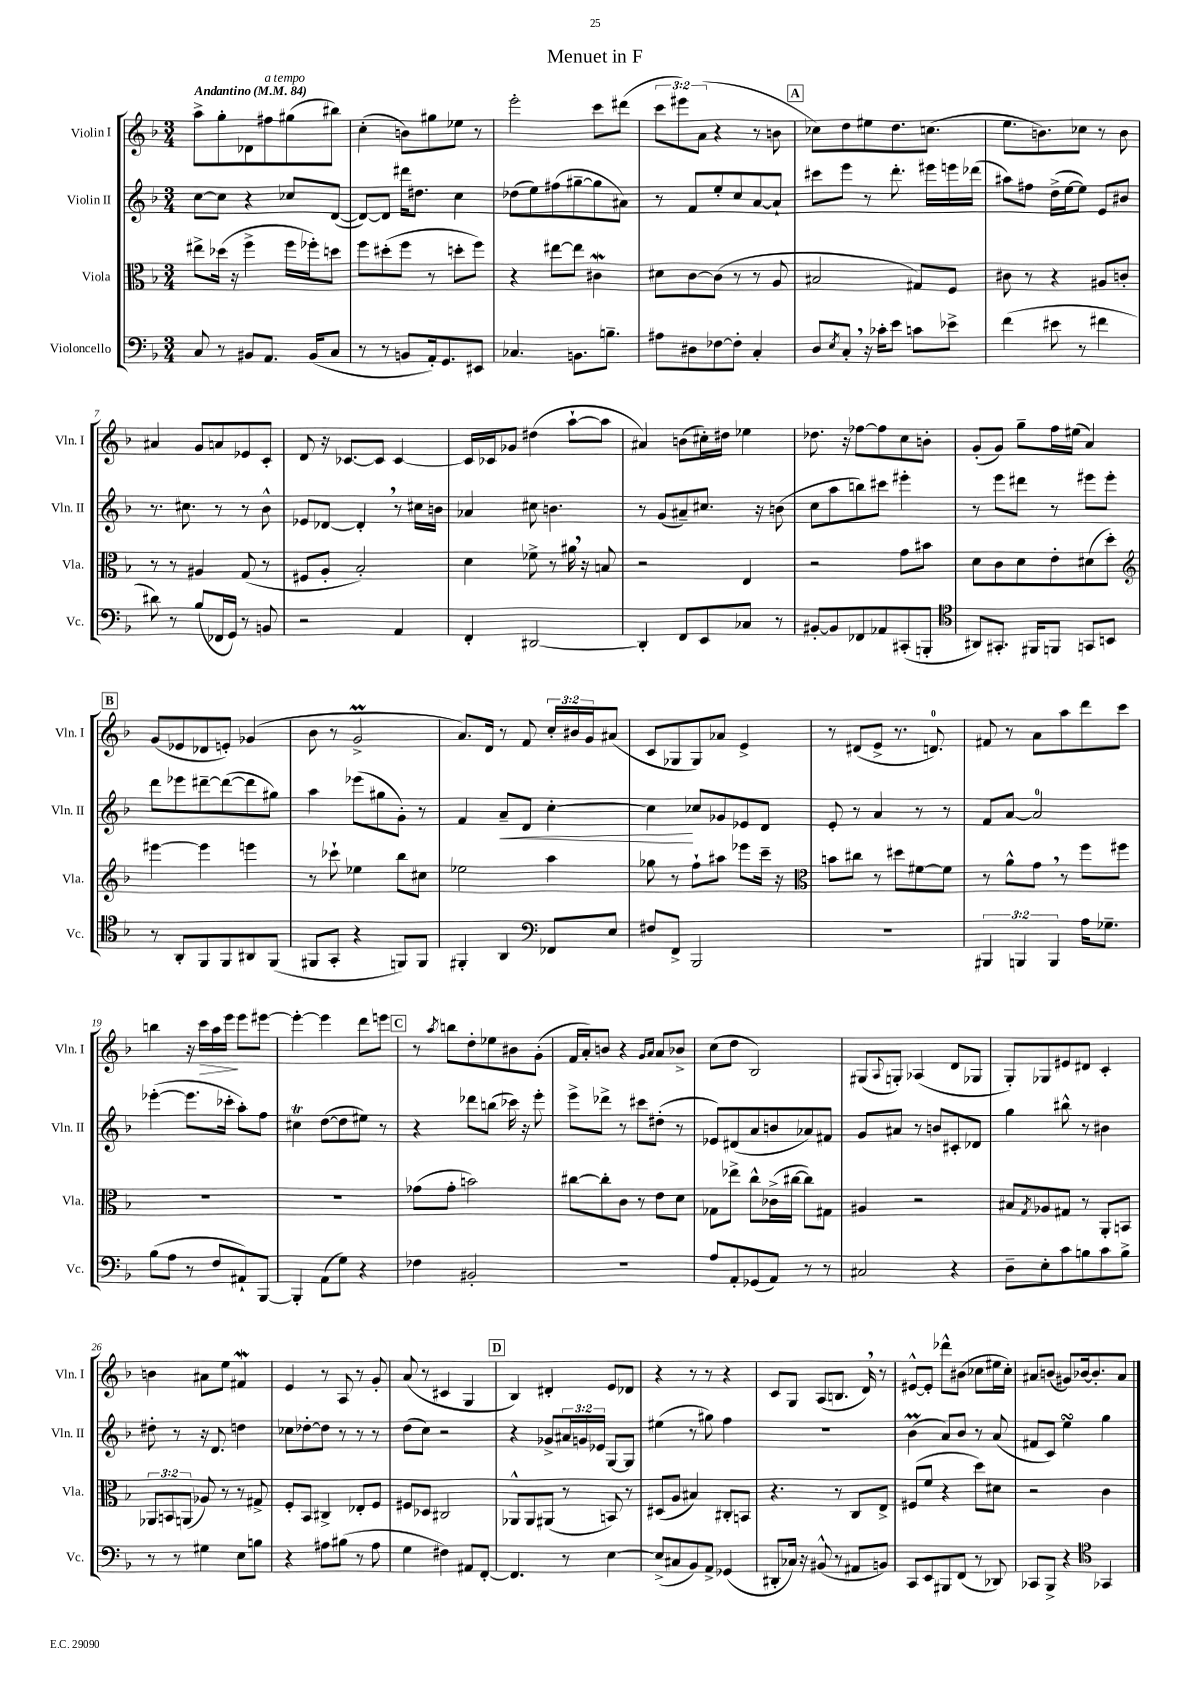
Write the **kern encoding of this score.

**kern	**kern	**kern	**kern
*staff4	*staff3	*staff2	*staff1
*clefF4	*clefC3	*clefG2	*clefG2
*k[b-]	*k[b-]	*k[b-]	*k[b-]
*M3/4	*M3/4	*M3/4	*M3/4
*MM84	*MM84	*MM84	*MM84
8C	8ee#^	[8cc	8aa^
8r	(16dd-	8cc]	8gg'
.	16r	.	.
8BB#	4ff^	4r	8d-
8.AA	.	.	8ff#
.	16ff	8cc-	(8gg#
(16BB#	16ff-')	.	.
8C	8dd	([8d	8bb#)
=	=	=	=
8r	8ff	8d_)	(4cc'
8r	(8dd#'	8d]	.
8BB	8ff	16ddd#	8b)
.	.	8.dd#	.
16AA')	8r	.	8gg#
8.GG	.	.	.
.	8dd'	4cc	8ee-
8EE#	8ff)	.	8r
=	=	=	=
4.C-	4r	(8dd-	2eee'
.	.	8ee)	.
.	[8ee#	(8ff#	.
8.BB	8ee#]	[8gg#~	.
.	4c#	8gg#]	8ccc
8.B~	.	.	.
.	.	8a#)	(8ddd#
=	=	=	=
8A#	8d#	8r	12ccc
.	.	.	12eee#)
8D#	[8c	8f	.
.	.	.	(12a
[8F-	(8c]	8ee'	4r
8F-']	8r	8cc	.
4C'	8r	[8a	8r
.	8A	8a`]	8b
=	=	=	=
8D	2B#	8ccc#	8cc-)
8qE	.	.	.
8C'	.	8eee	8dd
16r	.	8r	8ee#
16c-'	.	.	.
8e	.	8.ddd'	8.dd
8c	8G#)	.	.
.	.	16eee#	(8.cc
8e-^	8F	16eee	.
.	.	(16ddd-	.
=	=	=	=
(4f	8c#	8aa#)	8.ee
.	8r	8ff#	.
.	.	.	8.b)
8e#	4r	(16dd^	.
.	.	[16ee	.
8r	.	8ee])	8cc-
4f#	8A#	8e	8r
.	8c'	8b#	8b
=	=	=	=
8d#)	8r	8.r	4a#
8r	8r	.	.
.	.	8.cc#	.
(8B-	4A#	.	8g
16FF-	.	8r	8a
16GG)	.	.	.
8r	(8G	8r	8e-
8BB	8r	8b-^^	8c'
=	=	=	=
2r	8F#	8e-	8d
.	8A'	[8d-	16r
.	.	.	[8.c-
.	2B-')	4d-']	.
.	.	.	8c-]
4AA	.	8r	[4c-
.	.	16cc#	.
.	.	16b	.
=	=	=	=
4FF'	4d	4a-	16c-]
.	.	.	16c-
.	.	.	8g-
[2DD#	8f-^	8cc#	(4dd#
.	8r	4.b	.
.	16a#	.	[8aa`
.	16r	.	.
.	8B	.	8aa]
=	=	=	=
4DD#']	2r	8r	4a#)
.	.	(8g	.
8FF	.	8a#~)	(8b
8EE	.	8.cc#	16cc#')
.	.	.	16dd#
8C-	4E	.	4ee-
.	.	16r	.
8r	.	(8b	.
=	=	=	=
[8BB#'	2r	8cc	8.dd-
8BB#]	.	8aa	.
.	.	.	16r
8FF-	.	8bb)	[8ff-
8AA-	.	8ccc#	8ff-]
(8CC#'	8g	4eee#'	8cc
8BBB'	8b#	.	8b'
=	=	=	=
*clefC4	*	*	*
8AA#)	8d	8r	(8g'
8.GG#'	8c	8eee	8g)
.	8d	8ddd#	8gg~
16FF#	.	.	.
8FF	8e'	8r	16ff
.	.	.	(16ee#
8GG	(8d#	8eee#	4a)
8BB	8dd')	8eee#'	.
=	=	=	=
*	*clefG2	*	*
8r	[4eee#	8ddd	(8g
8AA'	.	8eee-	8e-
8FF	4eee#]	[8ddd#~	8d-
8FF	.	(8ddd#_	8e')
8AA#	4eee	8ddd#]	(4g-
(8FF	.	8gg#)	.
=	=	=	=
8FF#	8r	4aa	8b-
8GG'	8ccc-`	.	8r
4r	4ee-	(8eee-	2g^
.	.	8gg#	.
8FF)	8bb-	8g')	.
8FF	8cc#	8r	.
=	=	=	=
4FF#'	2ee-	4f	8.a)
.	.	.	16d
4AA	.	8a~	8r
.	.	8d	8f
*clefF4	*	*	*
8FF-	4aa	[4cc'	24cc'
.	.	.	24b#
.	.	.	24g
8E	.	.	(8a#
=	=	=	=
8F#	8gg-	4cc]	8c
8FF^	8r	.	8G-
2BBB-	8ff`	8cc-	8G-)
.	8aa#	8g-	8a-
.	8eee-	8e-	4e^
.	16ccc~	8d	.
.	16r	.	.
=	=	=	=
*	*clefC3	*	*
2.r	8b	8e'	8r
.	8cc#	8r	(8d#
.	8r	4a	8e^
.	8dd#	.	8.r
.	[8f#	8r	.
.	.	.	8.d)
.	8f#]	8r	.
=	=	=	=
6BBB#	8r	8f	8f#
.	8a^^	[8a	8r
6BBB	.	.	.
.	8g	2a]	8a
6BBB	.	.	.
.	8r	.	8aa
16A	8ff	.	8ddd
8.G-~	.	.	.
.	8ff#	.	8ccc
=	=	=	=
(8B-	2.r	([4eee-'	4bb
8A	.	.	.
8r	.	8.eee-]	16r
.	.	.	16ccc
8F	.	.	16aa
.	.	16ccc-'	16eee
8AA#`)	.	8aa')	8eee
[8BBB-	.	8ff	[8eee#
=	=	=	=
4BBB-']	2.r	4cc#	4eee#'_
(8AA	.	([8dd	4eee#]
8G)	.	8dd]	.
4r	.	8ee#)	8ddd
.	.	8r	8eee
=	=	=	=
4F-	(8g-	4r	8r
.	.	.	8qaa
.	8g-'	.	8bb
2BB#'	2b)	8ddd-	8dd'
.	.	(8bb	8ee-
.	.	16ccc-)	8b#
.	.	16r	.
.	.	8eee'	(8g'
=	=	=	=
2.r	[8cc#	8eee^	16f
.	.	.	16a')
.	8cc#']	8ddd-^	8b
.	8c	8r	4r
.	8r	8ccc#	.
.	.	.	16qqg
.	.	.	16qqa
.	8e	(8dd#'	8a
.	8d	8r	8b-^
=	=	=	=
8A	8G-	8e-)	(8cc
8AA'	8ee-^	(8d#	8dd
(8GG-	8cc^^	8a	2B-)
8AA)	(16c-^	8b	.
.	[16cc#	.	.
8r	8cc#])	8a-)	.
8r	8G#	8f#	.
=	=	=	=
2C#	4A#	8g	(8G#
.	.	.	8qqA
.	.	8a#	8G')
.	2r	8r	(4A-
.	.	8b	.
4r	.	8c#'	8d
.	.	8d-	8G-
=	=	=	=
8D~	8B#	4gg	8G')
.	8qG	.	.
8E'	8A-	.	8G-
8c	8G#	8bb#^^	8e#
8B	8r	8r	8d#
8c	8AA'	4b#	4c'
8B^	8BB	.	.
=	=	=	=
8r	12AA-	8dd#'	4b
.	12BB	.	.
8r	.	8r	.
.	(12AA	.	.
4G#	8A-)	16r	8a#
.	.	8.d	.
.	8r	.	8ee
8E	8r	4dd	4f#
8B	8G#^	.	.
=	=	=	=
4r	8F'	8cc-	4e
.	8BB-	[8dd-'	.
8A#	4C#^	8dd-]	8r
(8B#	.	8r	8A
8r	8E-'	8r	8r
8A#	8F	8r	8g'
=	=	=	=
4G	8F#	(8dd	(8a
.	8D-	8cc)	8r
4F#)	2C#	2r	4c#
8AA#	.	.	4G
[8FF'	.	.	.
=	=	=	=
4.FF]	8AA-^^	4r	4B-)
.	8AA-	.	.
.	(8AA#	8g-^	4d#'
8r	8r	24a#	.
.	.	24g	.
.	.	24e-	.
[4E	8BB)	[8G	8e
.	8r	8G]	8d-
=	=	=	=
(8E^]	(8D#	(4ee#	4r
8C#	8A	.	.
8BB-)	4B#)	8r	8r
8AA^	.	8gg#)	8r
(4GG-	8C#'	4ff	4r
.	8BB	.	.
=	=	=	=
8DD#'	4.r	2.r	8c
16C-)	.	.	8G
16r	.	.	.
(8BB#^^	.	.	(8A
8r	8r	.	8.B
8AA#	8C	.	.
.	.	.	16d)
8BB)	8E^	.	8r
=	=	=	=
8CC	(8F#	(4b-	[8e#^^
8EE	8f	.	8e#']
8BBB#	4r	8a)	8ddd-^^
(8FF	.	8b-	(8b#
8r	8dd)	8r	8cc-
8DD-)	8d#	(8a	16ee#
.	.	.	16cc-')
=	=	=	=
8CC-	2r	8f#	8a#
8BBB-^	.	8c)	(8b
4r	.	4ee	8g#)
.	.	.	[16b-
.	.	.	8.b-']
*clefC4	*	*	*
4GG-	4c	4gg	.
.	.	.	8a#
==	==	==	==
*-	*-	*-	*-
